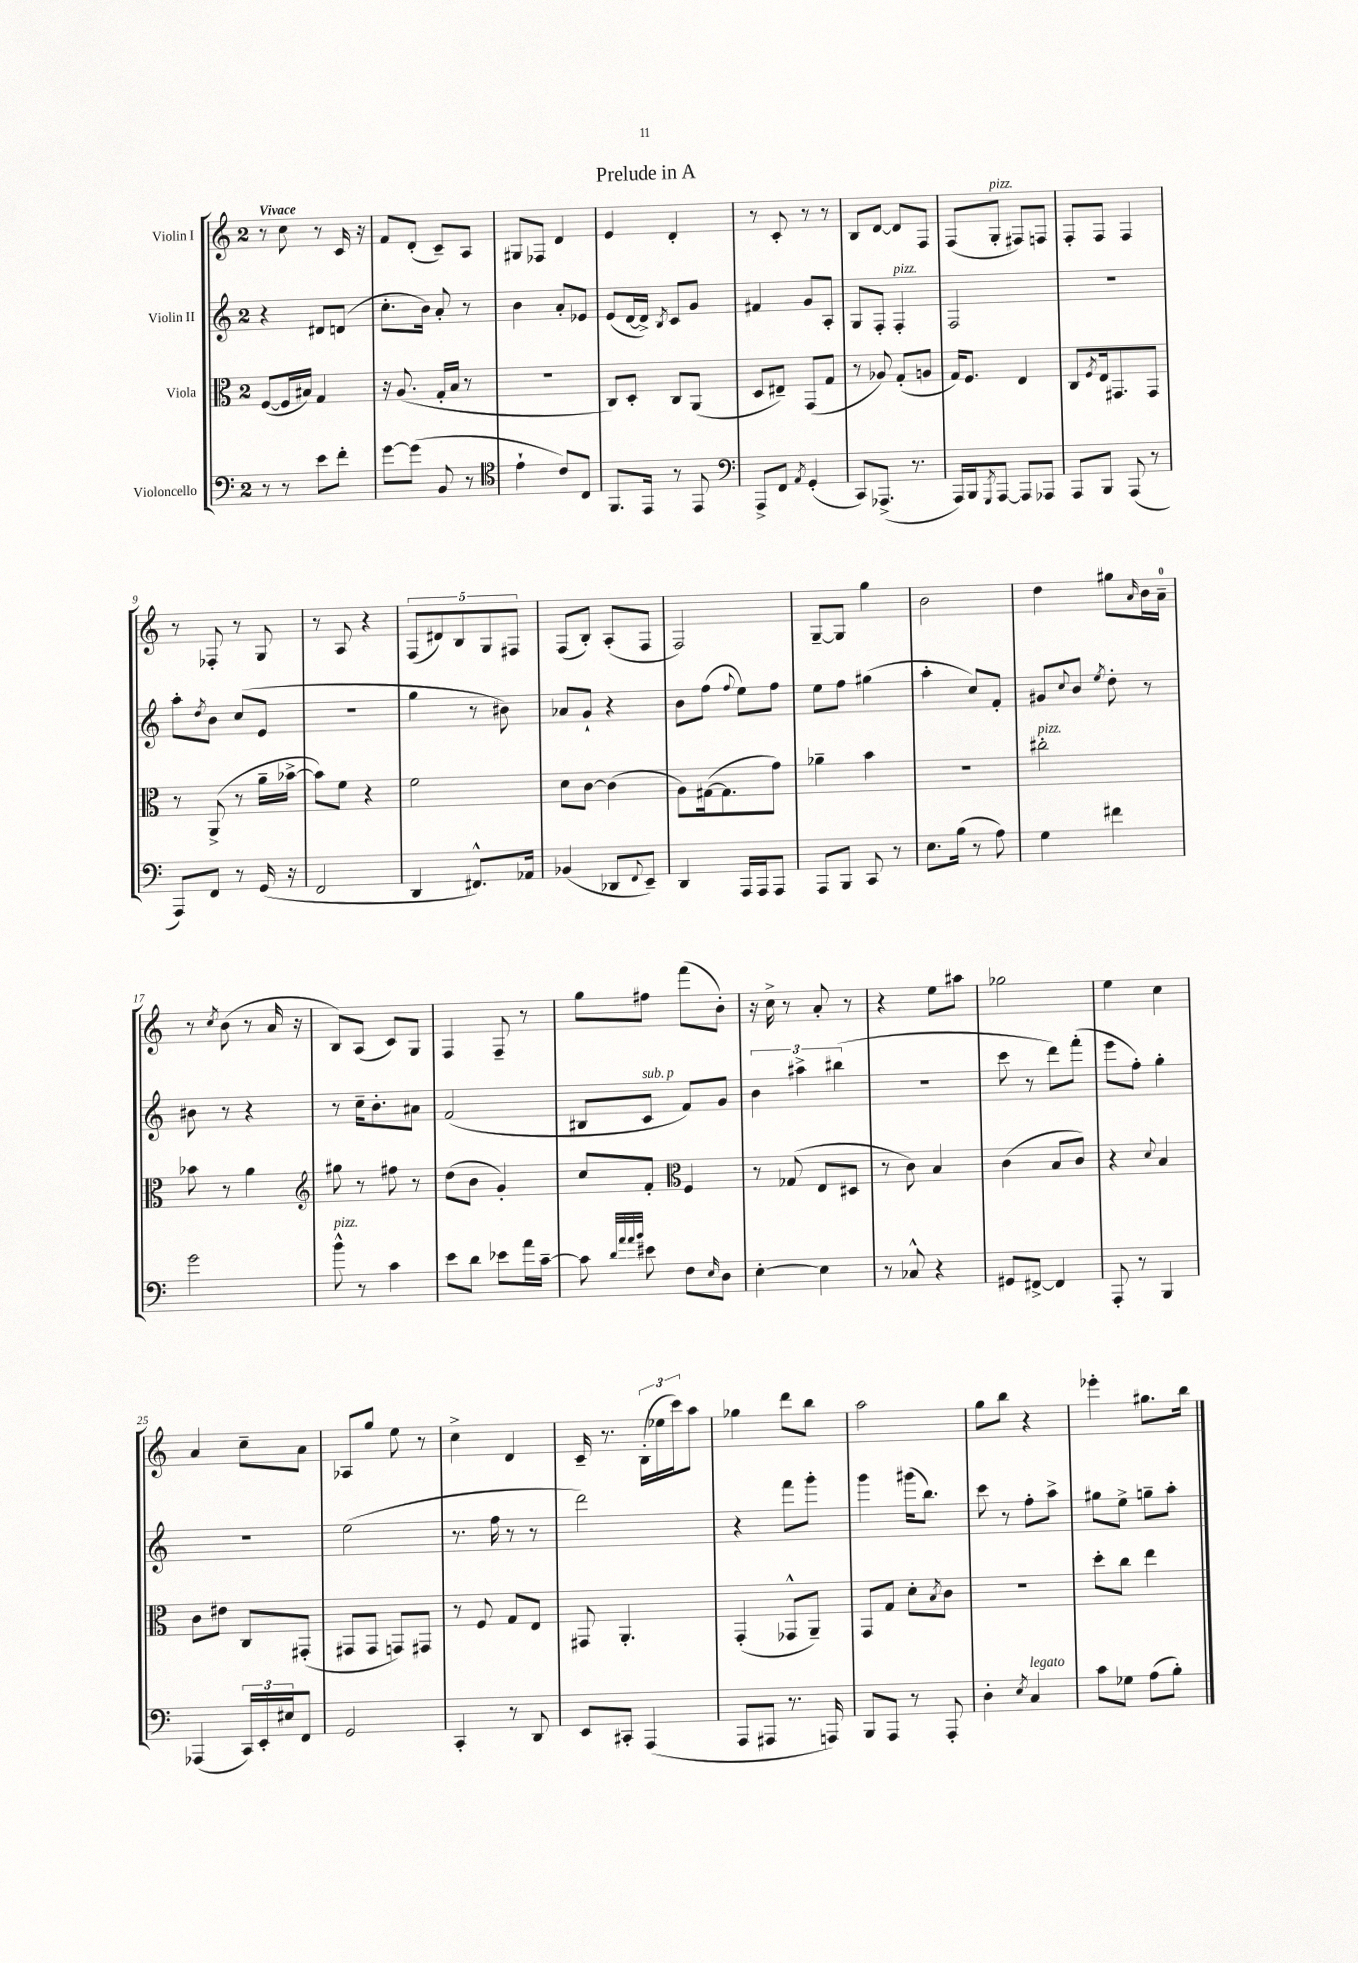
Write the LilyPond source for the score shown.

\header { title = "Prelude in A" }
<<
\new StaffGroup <<
\new Staff = "s0" \with { instrumentName = "Violin I" } {
    \clef treble \key c \major \once \override Staff.TimeSignature.style = #'single-digit \time 2/4 \tempo "Vivace"
    r8 c''8 r8 c'16 r16 |
    f'8 d'8-.( c'8--) a8 |
    gis8 fes8 d'4 |
    e'4 d'4-. |
    r8 c'8-. r8 r8 |
    b8 d'8~ d'8 f8 |
    f8( g8-.^\markup { \italic "pizz." } fis8) f8 |
    f8-. f8 f4 |
    r8 fes8-. r8 g8 |
    r8 a8 r4 |
    \tuplet 5/4 { f8( dis'8) b8 g8 fis8 } |
    f8( b8-.) a8-.( f8 |
    f2) |
    g8~-- g8 g''4 |
    b'2 |
    d''4 gis''8 \grace { a'16 } b'16 a'16-0-- |
    r8 \acciaccatura { c''8 } b'8( r8 a'16 r16 |
    b8) a8( c'8) g8 |
    f4 f8-- r8 |
    g''8 fis''8 f'''8( b'8-.) |
    r16 c''16-> r8 a'8-. r8 |
    r4 e''8 ais''8 |
    ges''2 |
    e''4 c''4 |
    a'4 c''8-- a'8 |
    aes8 g''8 e''8 r8 |
    c''4-> d'4 |
    c'16-- r8. \tuplet 3/2 { b16-.( ees''16 c'''16) } a''8 |
    ges''4 d'''8 b''8 |
    a''2 |
    g''8 b''8 r4 |
    ees'''4-. gis''8. b''16 \bar "|." |
}
\new Staff = "s1" \with { instrumentName = "Violin II" } {
    \clef treble \key c \major \once \override Staff.TimeSignature.style = #'single-digit \time 2/4
    r4 dis'8 d'8( |
    c''8.-. b'16) a'8-. r8 |
    b'4 a'8-. ees'8 |
    e'8( d'16~ d'16->) \acciaccatura { b8 } c'8 g'8 |
    fis'4 g'8 a8-. |
    g8 f8-. f4-.^\markup { \italic "pizz." } |
    f2 |
    r2 |
    a''8-. \acciaccatura { d''8 } b'8 c''8( e'8 |
    R2 |
    g''4 r8 bis'8) |
    aes'8 g'8-! r4 |
    b'8 f''8( \appoggiatura { f''8 } e''8) f''8 |
    e''8 f''8 gis''4( |
    a''4-. c''8) f'8-. |
    gis'8 \appoggiatura { c''8 } b'8 \acciaccatura { e''8 } d''8-. r8 |
    bis'8 r8 r4 |
    r8 c''16-- b'8.-. ais'8 |
    f'2( |
    bis8 c'8^\markup { \italic "sub. p" } f'8) g'8 |
    \tuplet 3/2 { b'4 ais''4-> bis''4( } |
    R2 |
    c'''8 r8 d'''8) f'''8-.( |
    e'''8 f''8-.) g''4-. |
    R2 |
    e''2( |
    r8. f''16 r8 r8 |
    d'''2) |
    r4 f'''8 g'''8-. |
    g'''4 gis'''16( b''8.) |
    c'''8 r8 f''8-. a''8-> |
    gis''8 e''8-> g''8-- a''8-. \bar "|." |
}
\new Staff = "s2" \with { instrumentName = "Viola" } {
    \clef alto \key c \major \once \override Staff.TimeSignature.style = #'single-digit \time 2/4
    f8~( f16 bis16) g4 |
    r16 a8.( g16-. b16 r8 |
    R2 |
    c8) d8-. c8 a,8( |
    d8 eis8--) g,8( g8 |
    r8 aes8) g8-.( a8 |
    g16) f8. e4 |
    c8 \acciaccatura { f8 } e16 gis,8. gis,8 |
    r8 a,8->( r8 a'16-- bes'16~-> |
    bes'8) f'8 r4 |
    f'2 |
    d'8 c'8~ c'4( |
    a8) gis16~( gis8. g'8) |
    aes'4-- b'4 |
    r2 |
    cis''2-.^\markup { \italic "pizz." } |
    bes'8 r8 a'4 |
    \clef treble gis''8 r8 fis''8 r8 |
    d''8( b'8 g'4-.) |
    c''8 f'8-. \clef alto f4 |
    r8 ges8( e8 dis8 |
    r8 c'8) b4 |
    c'4( b8 c'8) |
    r4 \appoggiatura { d'8 } b4 |
    c'8 eis'8 c8 gis,8-.( |
    gis,8 gis,8 g,8) gis,8 |
    r8 f8 g8 e8 |
    gis,8 a,4.-. |
    g,4-.( ges,8-^ a,8--) |
    g,8 g8 d'8-. \acciaccatura { b8 } c'8 |
    R2 |
    d''8-. c''8 e''4 \bar "|." |
}
\new Staff = "s3" \with { instrumentName = "Violoncello" } {
    \clef bass \key c \major \once \override Staff.TimeSignature.style = #'single-digit \time 2/4
    r8 r8 e'8 f'8-. |
    g'8~ g'8( b,8 r8 |
    \clef tenor e'4-! c'8) c8 |
    f,8. e,16 r8 e,8 |
    \clef bass a,,8-> f,8 \acciaccatura { a,8 } g,4-.( |
    c,8) aes,,8.->( r8. |
    a,,16) b,,16 \acciaccatura { g,,8 } a,,8~ a,,8 aes,,8 |
    a,,8 b,,8 a,,8( r8 |
    a,,8) f,8 r8 g,16( r16 |
    f,2 |
    d,4 fis,8.-^) aes,16 |
    bes,4( des,8 \appoggiatura { f,8 } e,8--) |
    d,4 a,,16 a,,16 a,,8 |
    a,,8 b,,8 c,8 r8 |
    e8. b16( r8 a8) |
    g4 fis'4 |
    g'2 |
    b'8-^^\markup { \italic "pizz." } r8 c'4 |
    e'8 d'8 ees'8 a'16 c'16~-- |
    c'8 \grace { d'32 a'32 a'32 b'32 } eis'8 f8 \grace { e16 } d8 |
    e4~-. e4 |
    r8 ces8-^ r4 |
    gis,8 fis,8~-> fis,4 |
    a,,8-. r8 b,,4 |
    aes,,4( \tuplet 3/2 { c,16) e,16-. eis16 } f,8 |
    g,2 |
    c,4-. r8 d,8 |
    e,8 cis,8-. a,,4( |
    a,,8 ais,,8 r8. a,,16) |
    b,,8 a,,8 r8 a,,8-. |
    d4-. \acciaccatura { e8 } c4^\markup { \italic "legato" } |
    c'8 ges8 a8( b8-.) \bar "|." |
}
>>
>>
